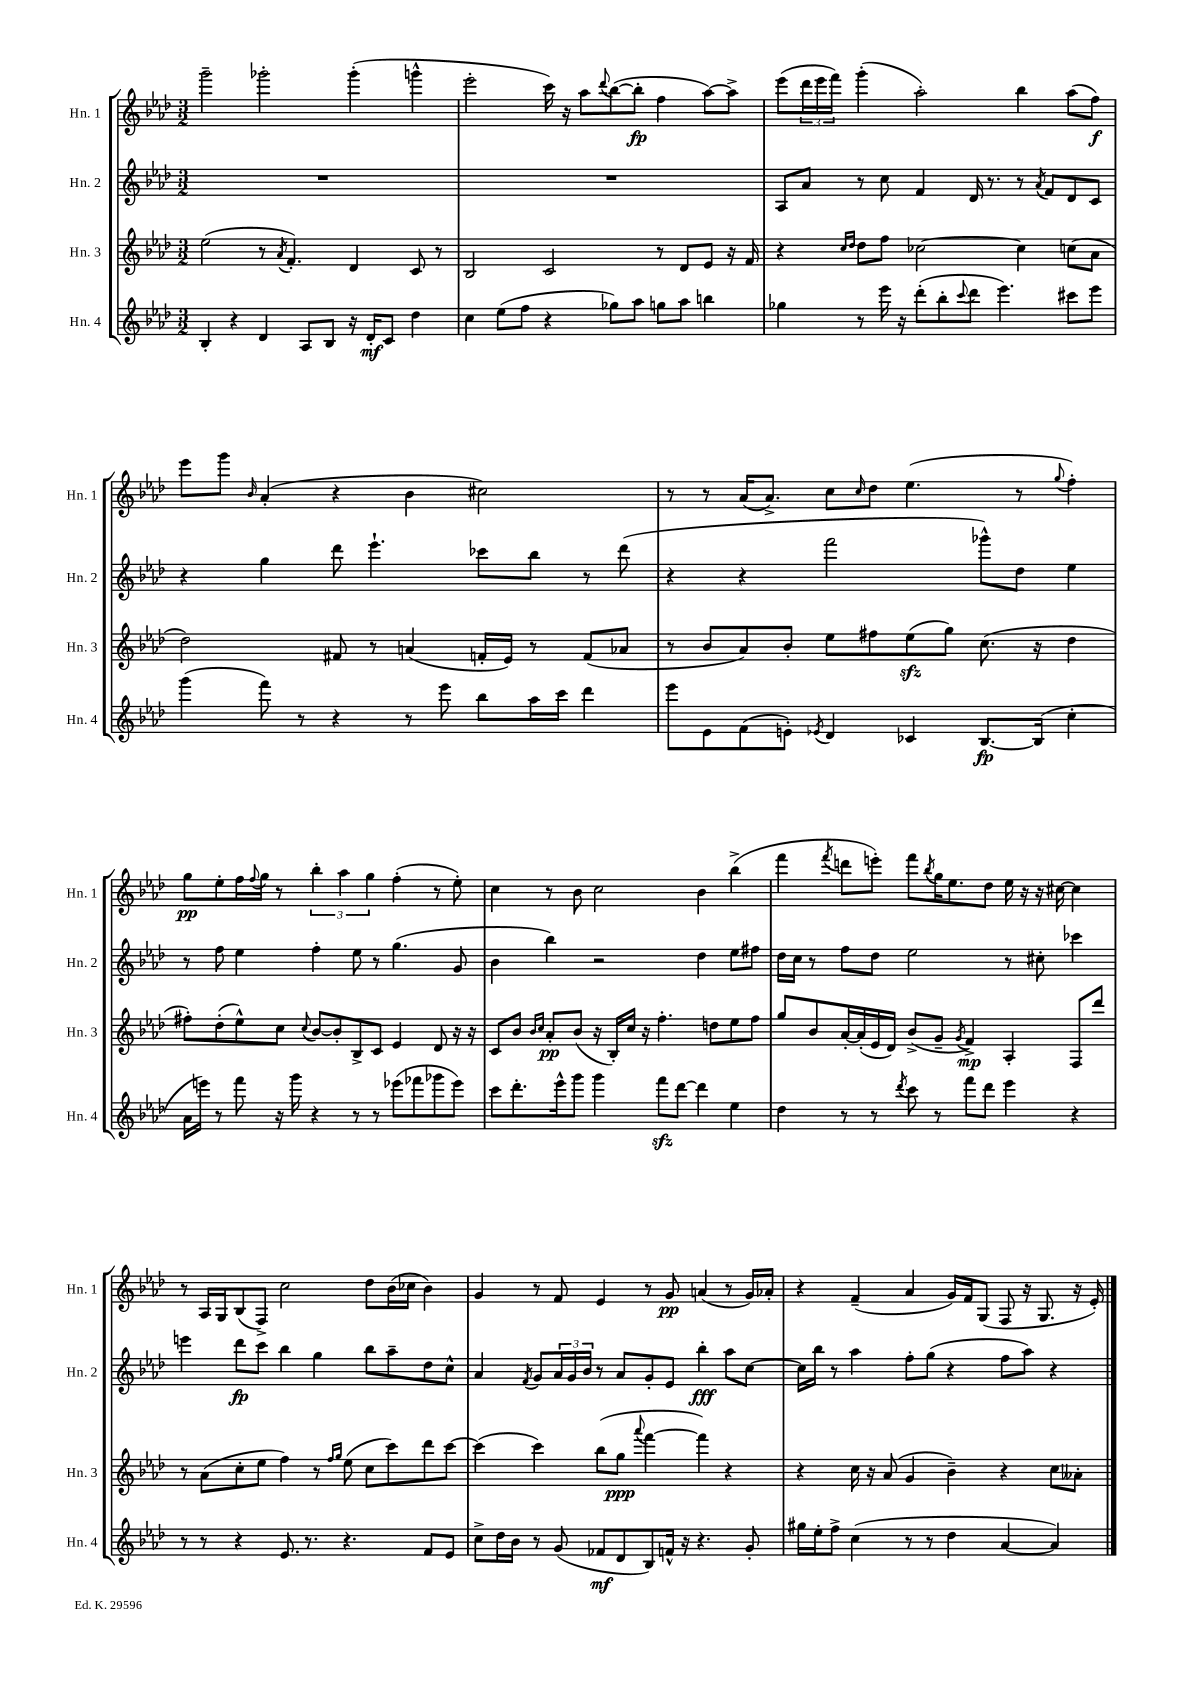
<<
\new StaffGroup <<
\new Staff = "s0" \with { instrumentName = "Hn. 1" shortInstrumentName = "Hn. 1" } {
    \clef treble \key aes \major \numericTimeSignature \time 3/2
    g'''2-- ges'''2-. ges'''4-.( g'''4-^ |
    ees'''2-. c'''16) r16 aes''8 \appoggiatura { des'''8 } bes''8~( bes''8-.\fp f''4 aes''8~) aes''8-> |
    ees'''8( \tuplet 3/2 { des'''16 ees'''16 f'''16) } g'''4-.( aes''2-.) bes''4 aes''8( f''8\f) |
    ees'''8 g'''8 \grace { bes'16 } aes'4-.( r4 bes'4 cis''2) |
    r8 r8 aes'16( aes'8.->) c''8 \grace { c''16 } des''8 ees''4.( r8 \appoggiatura { g''8 } f''4-.) |
    g''8\pp ees''8-. f''16 \appoggiatura { f''8 } g''16 r8 \tuplet 3/2 { bes''4-. aes''4 g''4 } f''4-.( r8 ees''8-.) |
    c''4 r8 bes'8 c''2 bes'4 bes''4->( |
    f'''4 \acciaccatura { f'''8 } d'''8 e'''8-.) f'''8 \acciaccatura { bes''8 } g''16 ees''8. des''8 ees''16 r16 r16 cis''16~ cis''4 |
    r8 aes16 g16 bes8( f8->) c''2 des''8 bes'16( ces''16 bes'4) |
    g'4 r8 f'8 ees'4 r8 g'8\pp a'4( r8 g'16) aes'16-. |
    r4 f'4--( aes'4 g'16) f'16 g8( f8 r16 g8. r16 ees'16-.) \bar "|." |
}
\new Staff = "s1" \with { instrumentName = "Hn. 2" shortInstrumentName = "Hn. 2" } {
    \clef treble \key aes \major \numericTimeSignature \time 3/2
    R1. |
    R1. |
    aes8 aes'8 r8 c''8 f'4 des'16 r8. r8 \acciaccatura { aes'8 } f'8 des'8 c'8 |
    r4 g''4 des'''8 ees'''4.-! ces'''8 bes''8 r8 des'''8( |
    r4 r4 f'''2 ges'''8-^) des''8 ees''4 |
    r8 f''8 ees''4 f''4-. ees''8 r8 g''4.( g'8 |
    bes'4 bes''4) r2 des''4 ees''8 fis''8 |
    des''16 c''16 r8 f''8 des''8 ees''2 r8 cis''8-. ces'''4 |
    e'''4 des'''8\fp c'''8 bes''4 g''4 bes''8 aes''8-- des''8 c''8-^ |
    aes'4 \acciaccatura { f'8 } g'8 \tuplet 3/2 { aes'16 g'16 bes'16 } r8 aes'8 g'8-. ees'8 bes''4-.\fff aes''8 c''8~ |
    c''16 bes''16 r8 aes''4 f''8-. g''8( r4 f''8 aes''8) r4 \bar "|." |
}
\new Staff = "s2" \with { instrumentName = "Hn. 3" shortInstrumentName = "Hn. 3" } {
    \clef treble \key aes \major \numericTimeSignature \time 3/2
    ees''2( r8 \acciaccatura { aes'8 } f'4.-.) des'4 c'8 r8 |
    bes2 c'2 r8 des'8 ees'8 r16 f'16 |
    r4 \grace { c''16 des''16 } des''8 f''8 ces''2~ ces''4 c''8( aes'8 |
    des''2) fis'8 r8 a'4( f'16-. ees'16) r8 f'8( aes'8 |
    r8 bes'8 aes'8) bes'8-. ees''8 fis''8 ees''8\sfz( g''8) c''8.( r16 des''4 |
    fis''8-.) des''8-.( ees''8-^) c''8 \appoggiatura { c''8 } bes'8~ bes'8-. bes8-> c'8 ees'4 des'8 r16 r16 |
    c'8 bes'8 \grace { bes'16 c''16 } aes'8-.\pp bes'8( r16 bes16-.) c''16 r16 f''4.-. d''8 ees''8 f''8 |
    g''8 bes'8 aes'16~-. aes'16-.( ees'16 des'16) bes'8->( g'8-- \acciaccatura { g'8 } f'4->\mp) aes4-. f8 des'''8 |
    r8 aes'8( c''8-. ees''8 f''4) r8 \grace { f''16 g''16 } ees''8( c''8 c'''8) des'''8 c'''8~ |
    c'''4( c'''4) bes''8( g''8\ppp \appoggiatura { aes'''8 } f'''4~ f'''4) r4 |
    r4 c''16 r16 aes'8( g'4 bes'4--) r4 c''8 aeses'8-. \bar "|." |
}
\new Staff = "s3" \with { instrumentName = "Hn. 4" shortInstrumentName = "Hn. 4" } {
    \clef treble \key aes \major \numericTimeSignature \time 3/2
    bes4-. r4 des'4 aes8 bes8 r16 des'16-.\mf c'8 des''4 |
    c''4 ees''8( f''8 r4 ges''8) aes''8 g''8 aes''8 b''4 |
    ges''4 r8 ees'''16 r16 des'''8-.( bes''8-. \appoggiatura { c'''8 } des'''8 ees'''4.) cis'''8 ees'''8 |
    g'''4( f'''8) r8 r4 r8 ees'''8 bes''8 aes''16 c'''16 des'''4 |
    ees'''8 ees'8 f'8( e'8-.) \acciaccatura { ees'8 } des'4 ces'4 bes8.~\fp bes16( c''4-. |
    aes'16 e'''16) r8 f'''8 r16 g'''16 r4 r8 r8 ees'''8( fes'''8 ges'''8 ees'''8) |
    c'''8 des'''8.-. ees'''16-^ g'''8 g'''4 f'''8\sfz des'''8~ des'''4 ees''4 |
    des''4 r8 r8 \acciaccatura { des'''8 } c'''8 r8 f'''8 des'''8 ees'''4 r4 |
    r8 r8 r4 ees'8. r8. r4. f'8 ees'8 |
    c''8-> des''16 bes'16 r8 g'8( fes'8\mf des'8 bes8) f'16-^ r16 r4. g'8-. |
    gis''16 ees''16-. f''8-> c''4( r8 r8 des''4 aes'4~ aes'4) \bar "|." |
}
>>
>>
\layout { \context { \Score \remove "Bar_number_engraver" } }
